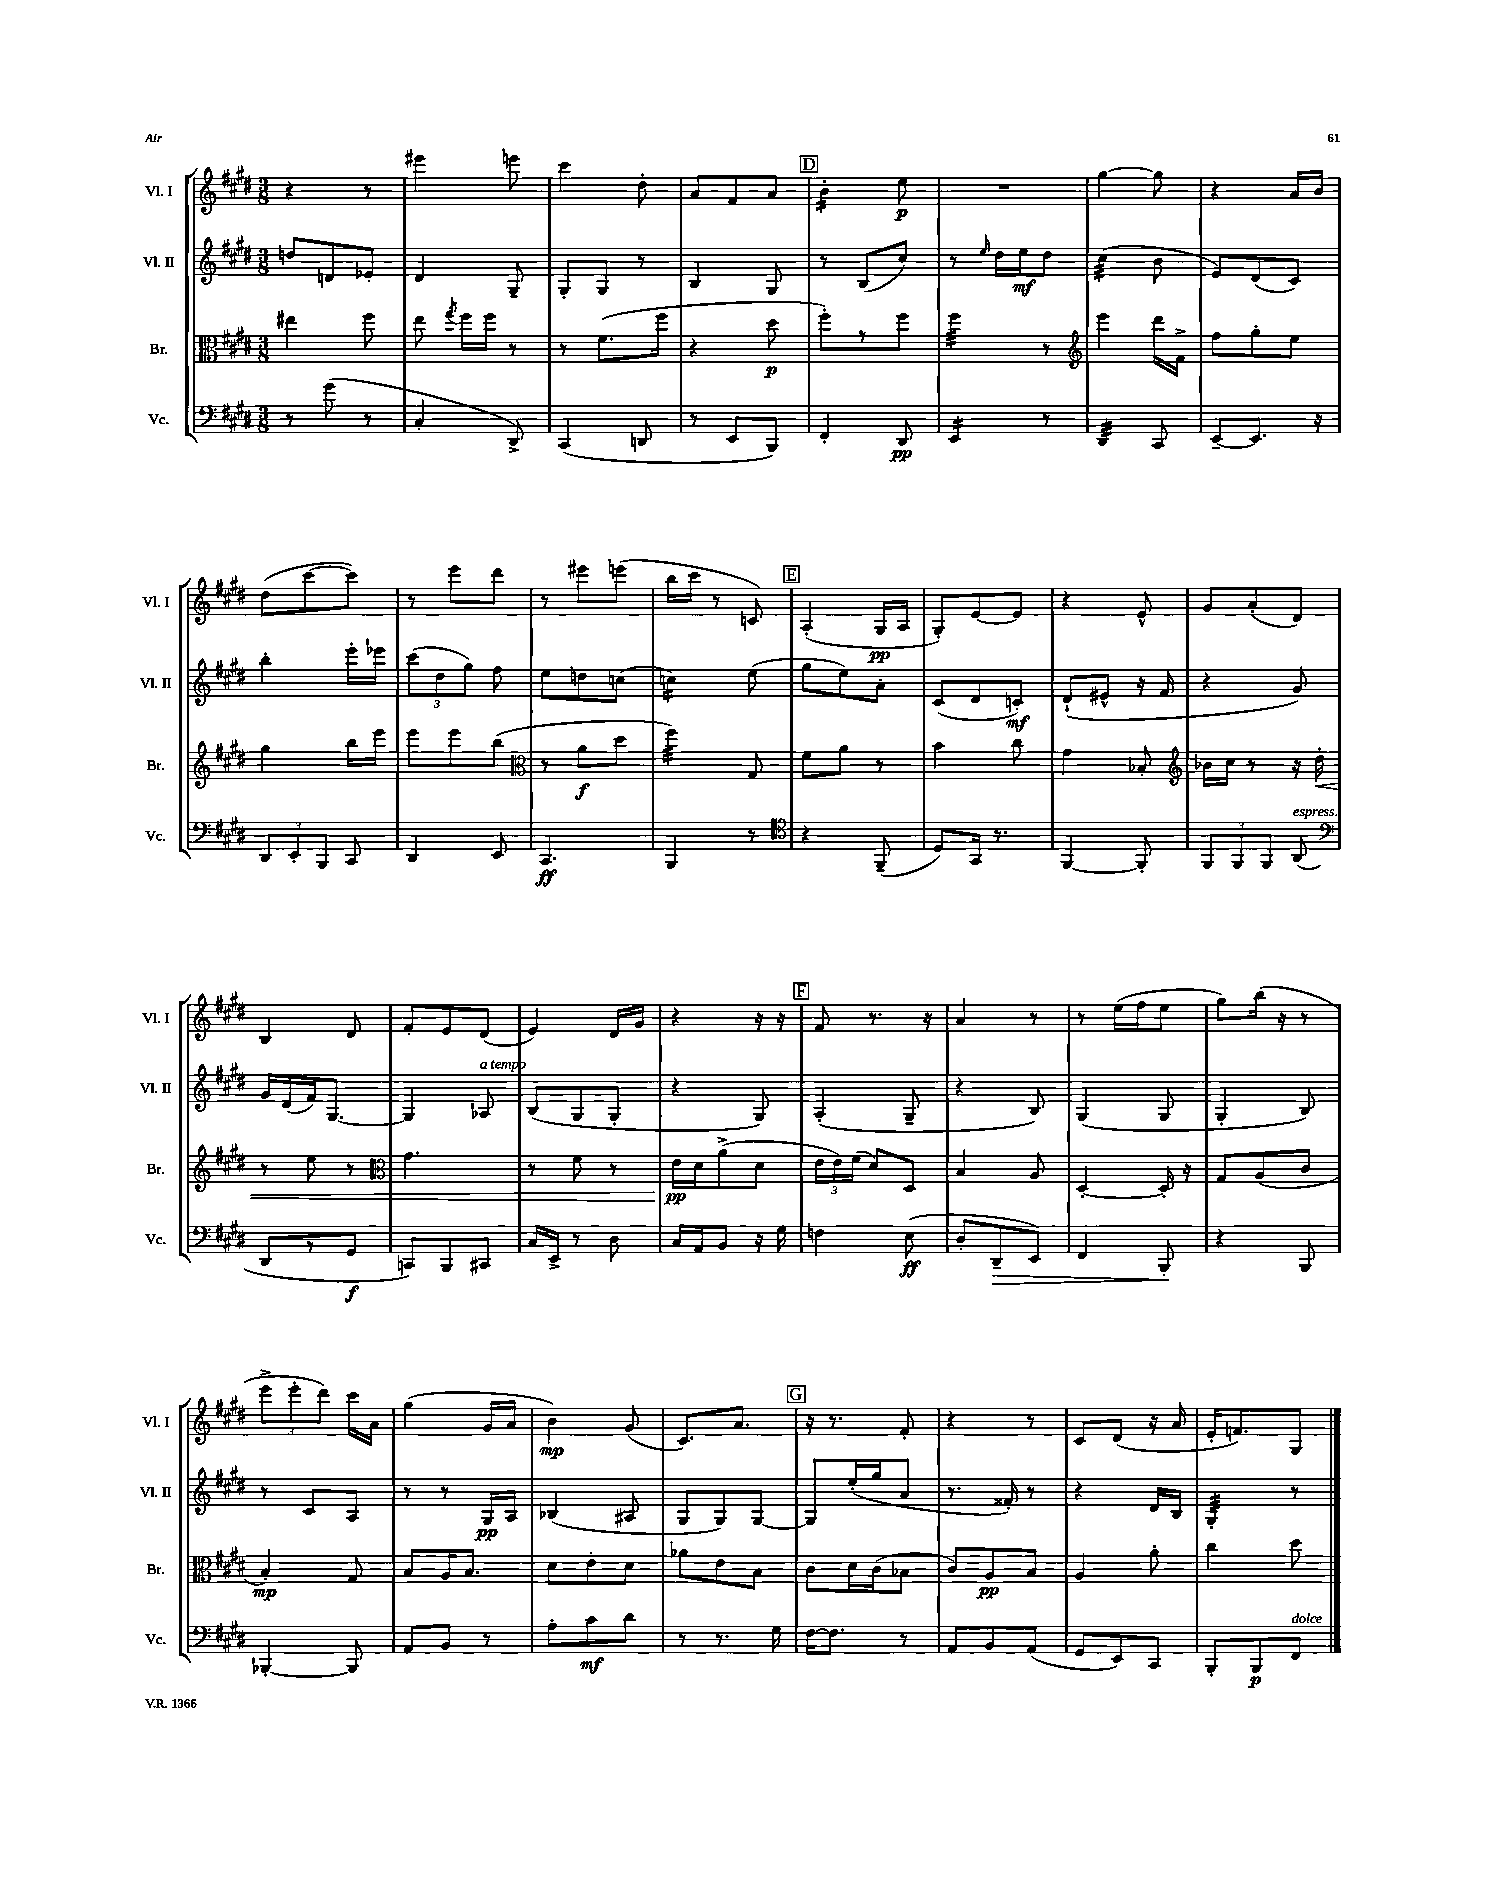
<<
\new StaffGroup <<
\new Staff = "s0" \with { instrumentName = "Vl. I" shortInstrumentName = "Vl. I" } {
    \clef treble \key e \major \numericTimeSignature \time 3/8
    \autoBeamOff r4 r8 |
    eis'''4 e'''8 |
    cis'''4 dis''8-. |
    a'8[ fis'8 a'8] |
    \mark \markup { \box "D" } b'4:16-. e''8\p |
    R4. |
    gis''4~ gis''8 |
    r4 a'16[ b'16] |
    dis''8[( cis'''8~ cis'''8]) |
    r8 e'''8[ dis'''8] |
    r8 eis'''8[ e'''8]( |
    b''16[ cis'''16] r8 c'8) |
    \mark \markup { \box "E" } a4-.( gis16[\pp a16] |
    gis8[-.) e'8~ e'8] |
    r4 e'8-^ |
    gis'8[ a'8-.( dis'8]) |
    b4 dis'8 |
    fis'8[-. e'8 dis'8]( |
    e'4) dis'16[ gis'16] |
    r4 r16 r16 |
    \mark \markup { \box "F" } fis'8 r8. r16 |
    a'4 r8 |
    r8 e''16[( fis''16 e''8] |
    gis''8[) b''16]( r16 r8 |
    \tuplet 3/2 { e'''8[-> e'''8-. dis'''8]) } cis'''16[ a'16] |
    gis''4( gis'16[ a'16] |
    b'4\mp) gis'8( |
    cis'8.[) a'8.] |
    \mark \markup { \box "G" } r16 r8. fis'8-. |
    r4 r8 |
    cis'8[ dis'8]( r16 a'16 |
    e'16[-. f'8.) gis8] \bar "|." |
}
\new Staff = "s1" \with { instrumentName = "Vl. II" shortInstrumentName = "Vl. II" } {
    \clef treble \key e \major \numericTimeSignature \time 3/8
    \autoBeamOff d''8[ d'8 ees'8]-. |
    dis'4 gis8-- |
    gis8[-. gis8] r8 |
    b4 gis8 |
    \mark \markup { \box "D" } r8 b8[( cis''8]) |
    r8 \grace { e''16 } dis''16[ e''16\mf dis''8] |
    cis''4:32( b'8 |
    e'8[) dis'8( cis'8]) |
    b''4-. e'''16[-. ees'''16] |
    \tuplet 3/2 { cis'''8[( dis''8 gis''8]) } fis''8 |
    e''8[ d''8 c''8]( |
    c''4:16) e''8( |
    \mark \markup { \box "E" } gis''8[ e''8) a'8]-. |
    cis'8[( dis'8 c'8]-.\mf) |
    dis'8[-!( eis'8]-^ r16 fis'16 |
    r4 gis'8) |
    gis'16[ dis'16( fis'16) gis8.]~ |
    gis4 aes8^\markup { \italic "a tempo" } |
    b8[( gis8 gis8]-. |
    r4 gis8) |
    \mark \markup { \box "F" } a4-.( gis8-- |
    r4 b8) |
    gis4( gis8 |
    gis4-. b8) |
    r8 cis'8[ a8] |
    r8 r8 gis16[\pp a16] |
    bes4( ais8 |
    gis8[ gis8) gis8]~ |
    \mark \markup { \box "G" } gis8[ e''16-.( gis''16 a'8] |
    r8. fisis'16-.) r8 |
    r4 dis'16[ b16] |
    gis4:32-. r8 \bar "|." |
}
\new Staff = "s2" \with { instrumentName = "Br." shortInstrumentName = "Br." } {
    \clef alto \key e \major \numericTimeSignature \time 3/8
    \autoBeamOff eis''4 fis''8 |
    e''8 \acciaccatura { gis''8 } fis''16[ fis''16] r8 |
    r8 fis'8.[( fis''16] |
    r4 dis''8\p |
    \mark \markup { \box "D" } fis''8[-.) r8 fis''8] |
    fis''4:32 r8 |
    \clef treble e'''4 dis'''16[ fis'16]-> |
    fis''8[ gis''8-. e''8] |
    gis''4 b''16[ e'''16] |
    e'''8[ e'''8 b''8]( |
    \clef alto r8 a'8[\f dis''8] |
    fis''4:32) gis8 |
    \mark \markup { \box "E" } fis'8[ a'8] r8 |
    b'4 cis''8 |
    gis'4 bes8-. |
    \clef treble bes'16[ cis''16] r8 r16 dis''16-.\< |
    r8 e''8 r8 |
    \clef alto gis'4. |
    r8 fis'8 r8 |
    e'16[\pp\! dis'16 a'8->( dis'8] |
    \mark \markup { \box "F" } \tuplet 3/2 { e'16[ e'16) fis'16]( } dis'8[) dis8] |
    b4 a8 |
    dis4~-. dis16-. r16 |
    gis8[ a8( cis'8] |
    b4-.\mp) gis8 |
    b8[ a16 b8.] |
    dis'8[ e'8-. dis'8] |
    aes'8[ e'8 b8] |
    \mark \markup { \box "G" } cis'8[ dis'16 cis'16( bes8] |
    cis'8[) a8\pp b8] |
    a4 a'8-. |
    cis''4 dis''8 \bar "|." |
}
\new Staff = "s3" \with { instrumentName = "Vc." shortInstrumentName = "Vc." } {
    \clef bass \key e \major \numericTimeSignature \time 3/8
    \autoBeamOff r8 gis'8( r8 |
    cis4-. dis,8->) |
    cis,4( d,8 |
    r8 e,8[ b,,8]) |
    \mark \markup { \box "D" } fis,4-. dis,8\pp |
    e,4:16 r8 |
    dis,4:32 cis,8 |
    e,8[~-- e,8.] r16 |
    \tuplet 3/2 { dis,8[ e,8-. b,,8] } cis,8 |
    dis,4 e,8 |
    cis,4.\ff |
    b,,4 r8 |
    \mark \markup { \box "E" } \clef tenor r4 fis,8--( |
    dis8[) gis,16] r8. |
    fis,4~ fis,8-. |
    \tuplet 3/2 { fis,8[ fis,8 fis,8] } a,8^\markup { \italic "espress." }( |
    \clef bass dis,8[ r8 gis,8]\f |
    c,8[) b,,8 cis,8] |
    cis16[ e,16]-> r8 dis8 |
    cis16[ a,16 b,8] r16 gis16 |
    \mark \markup { \box "F" } f4 e8\ff( |
    dis8[-. dis,8--\> e,8]) |
    fis,4 b,,8-.\! |
    r4 b,,8 |
    bes,,4~-. bes,,8 |
    a,8[ b,8] r8 |
    a8[-. cis'8\mf dis'8] |
    r8 r8. gis16 |
    \mark \markup { \box "G" } fis16[~ fis8.] r8 |
    a,8[ b,8 a,8]( |
    gis,8[ e,8) cis,8] |
    b,,8[-. b,,8\p fis,8]^\markup { \italic "dolce" } \bar "|." |
}
>>
>>
\layout { \context { \Score \remove "Bar_number_engraver" } }
